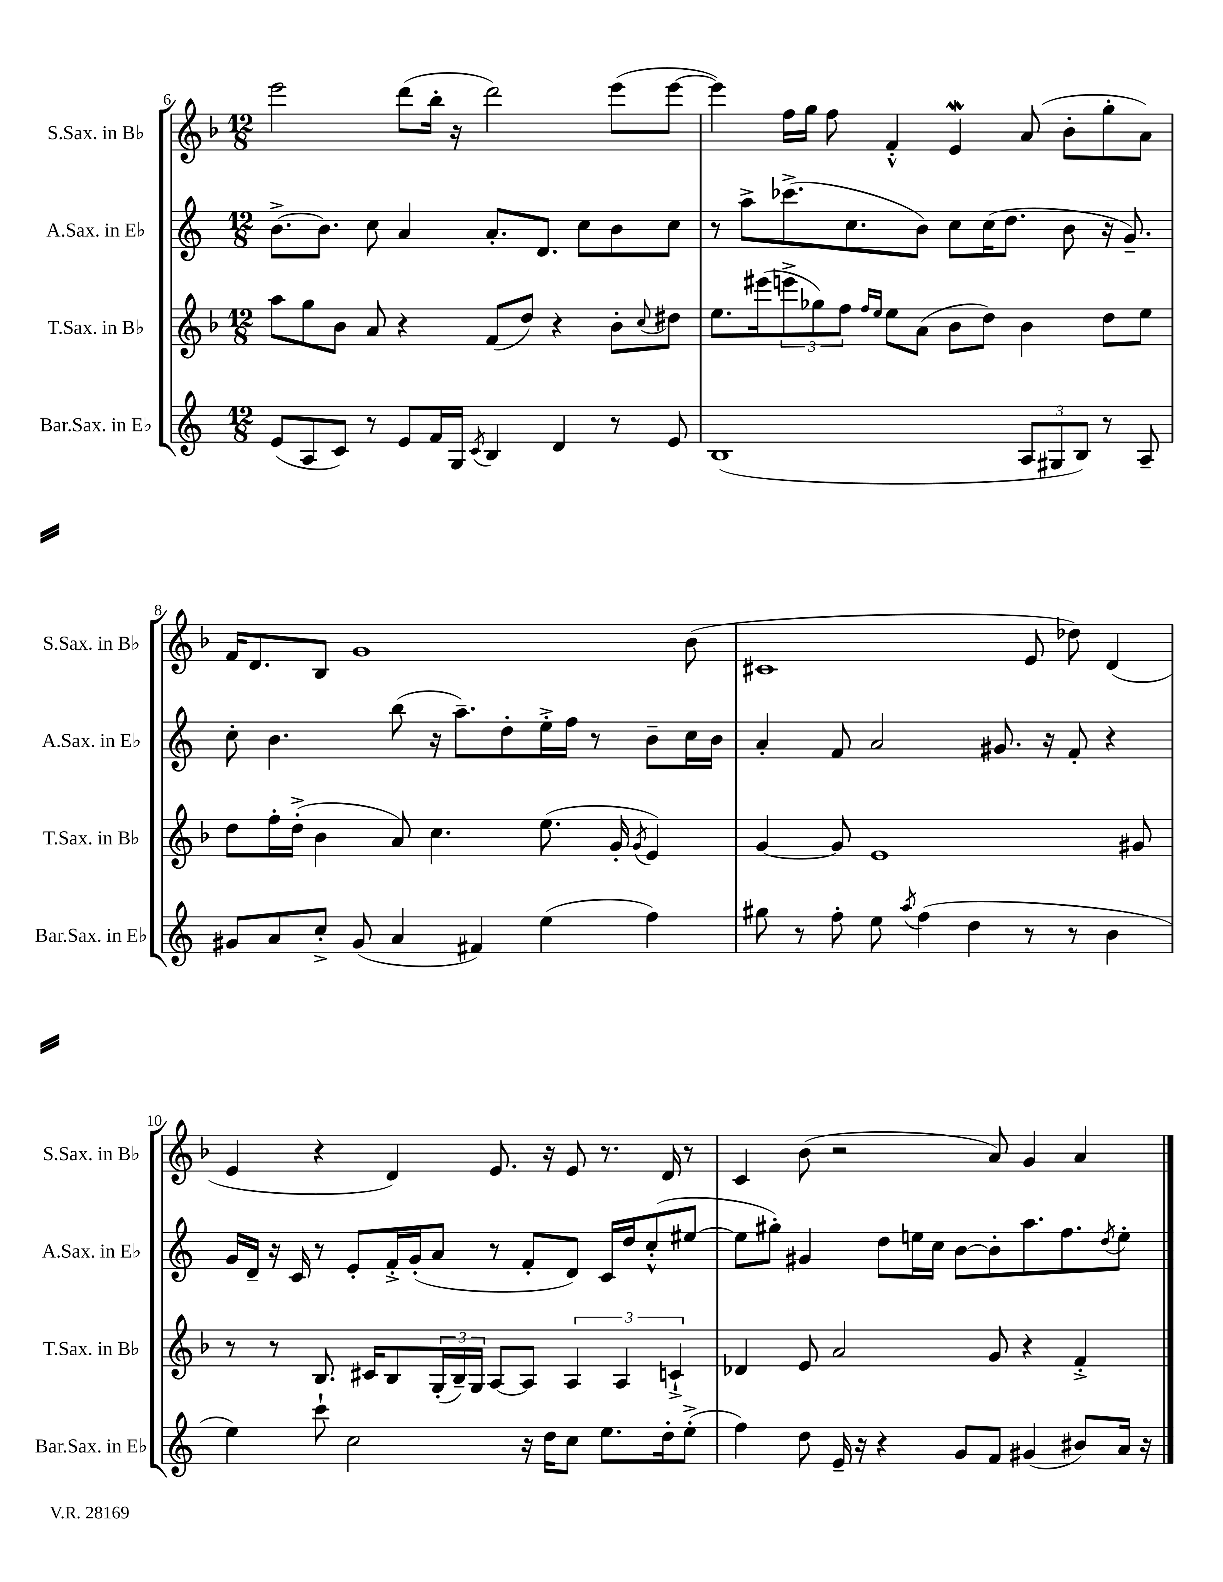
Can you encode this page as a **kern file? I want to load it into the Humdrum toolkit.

**kern	**kern	**kern	**kern
*part4	*part3	*part2	*part1
*staff4	*staff3	*staff2	*staff1
*I"Bar.Sax. in E♭	*I"T.Sax. in B♭	*I"A.Sax. in E♭	*I"S.Sax. in B♭
*I'Bar.Sax. in E♭	*I'T.Sax. in B♭	*I'A.Sax. in E♭	*I'S.Sax. in B♭
*clefG2	*clefG2	*clefG2	*clefG2
*k[]	*k[b-]	*k[]	*k[b-]
*M12/8	*M12/8	*M12/8	*M12/8
=6	=6	=6	=6
(8e/L	8aa\L	[8.b^\L	2eee\
8A/	8gg\	.	.
.	.	8.b\J]	.
8c/J)	8b-\J	.	.
8r	8a/	8cc\	.
8e/L	4r	4a/	(8ddd\L
16f/L	.	.	16bb-'\Jk
16G/JJ	.	.	16r
8qc/	.	.	.
4B/	(8f/L	8.a'/L	2ddd\)
.	8dd/J)	.	.
.	.	8.d/J	.
4d/	4r	.	.
.	.	8cc\L	.
8r	8b-'\L	8b\	(8eee\L
.	8qqcc/	.	.
8e/	8dd#X\J	8cc\J	[8eee\J
=7	=7	=7	=7
(1B	8.ee\L	8r	4eee\])
.	.	8aa^\L	.
.	(16eee#X\k	.	.
.	12eeen^\	(8.ccc-X^\	16ff\LL
.	.	.	16gg\JJ
.	12gg-X\)	.	.
.	.	.	8ff\
.	12ff\J	.	.
.	.	8.cc\	.
.	16qqff/LL	.	.
.	16qqee/JJ	.	.
.	8ee\L	.	4f'^^/
.	(8a\J	8b\J)	.
.	8b-\L	8cc\L	4eW/
.	8dd\J)	(16cc\K	.
.	.	8.dd\J	.
12A/L	4b-\	.	(8a/
12G#X/	.	.	.
.	.	8b\	8b-'\L
12B/J)	.	.	.
8r	8dd\L	16r	8gg'\
.	.	8.g~/)	.
8A~/	8ee\J	.	8a\J)
!!LO:LB:g=z
=8	=8	=8	=8
8g#X/L	8dd\L	8cc'\	16f/KL
.	.	.	8.d/
8a/	16ff'\L	4.b\	.
.	(16dd'^\JJ	.	.
8cc'^/J	4b-\	.	8B-/J
(8g#/	.	.	1g
4a/	8a/)	(8bb\	.
.	4.cc\	16r	.
.	.	8.aa~\L)	.
4f#X/)	.	.	.
.	.	8dd'\	.
(4ee\	(8.ee\	16ee'^\L	.
.	.	16ff\JJ	.
.	.	8r	.
.	16g'/	.	.
.	8qg/	.	.
4ff\)	4e/)	8b~\L	.
.	.	16cc\L	(8b-\
.	.	16b\JJ	.
=9	=9	=9	=9
8gg#X\	[4g/	4a'/	1c#X
8r	.	.	.
8ff'\	8g/]	8f/	.
8ee\	1e	2a/	.
8qaa/	.	.	.
(4ff\	.	.	.
4dd\	.	.	.
.	.	8.g#X/	.
8r	.	.	8e/
.	.	16r	.
8r	.	8f'/	8dd-X\)
4b\	.	4r	(4d/
.	8g#X/	.	.
!!LO:LB:g=z
=10	=10	=10	=10
4ee\)	8r	16g/LL	4e/
.	.	16d~/JJ	.
.	8r	16r	.
.	.	16c/	.
8ccc`\	8.B-/	8r	4r
2cc\	.	8e'/L	.
.	16c#X/KL	.	.
.	8B-/	16f'^/L	4d/)
.	.	(16g'/J	.
.	(24G'/L	8a/J	.
.	24B-~/)	.	.
.	24G/JJ	.	.
.	[8A/L	8r	8.e/
16r	8A/J]	8f'/L	.
16dd\KL	.	.	16r
8cc\J	6A/	8d/J)	8e/
8.ee\L	.	16c/LL	8.r
.	6A/	.	.
.	.	16dd/J	.
.	.	(8cc'^^/	.
16dd'\k	.	.	16d/
.	6cn`^/	.	.
(8ee'^\J	.	[8ee#X/J	8r
=11	=11	=11	=11
4ff\)	4d-X/	8ee#\L]	4c/
.	.	8gg#X'\J)	.
8dd\	8e/	4g#X/	(8b-\
16e~/	2a/	.	2r
16r	.	.	.
4r	.	8dd\L	.
.	.	16een\L	.
.	.	16cc\JJ	.
8g/L	.	[8b\L	.
8f/J	8g/	8b'\]	8a/)
(4g#X/	4r	8.aa\	4g/
.	.	8.ff\	.
8b#X/L)	4f'^/	.	4a/
.	.	8qdd/	.
16a/Jk	.	8ee'\J	.
16r	.	.	.
==	==	==	==
*-	*-	*-	*-
